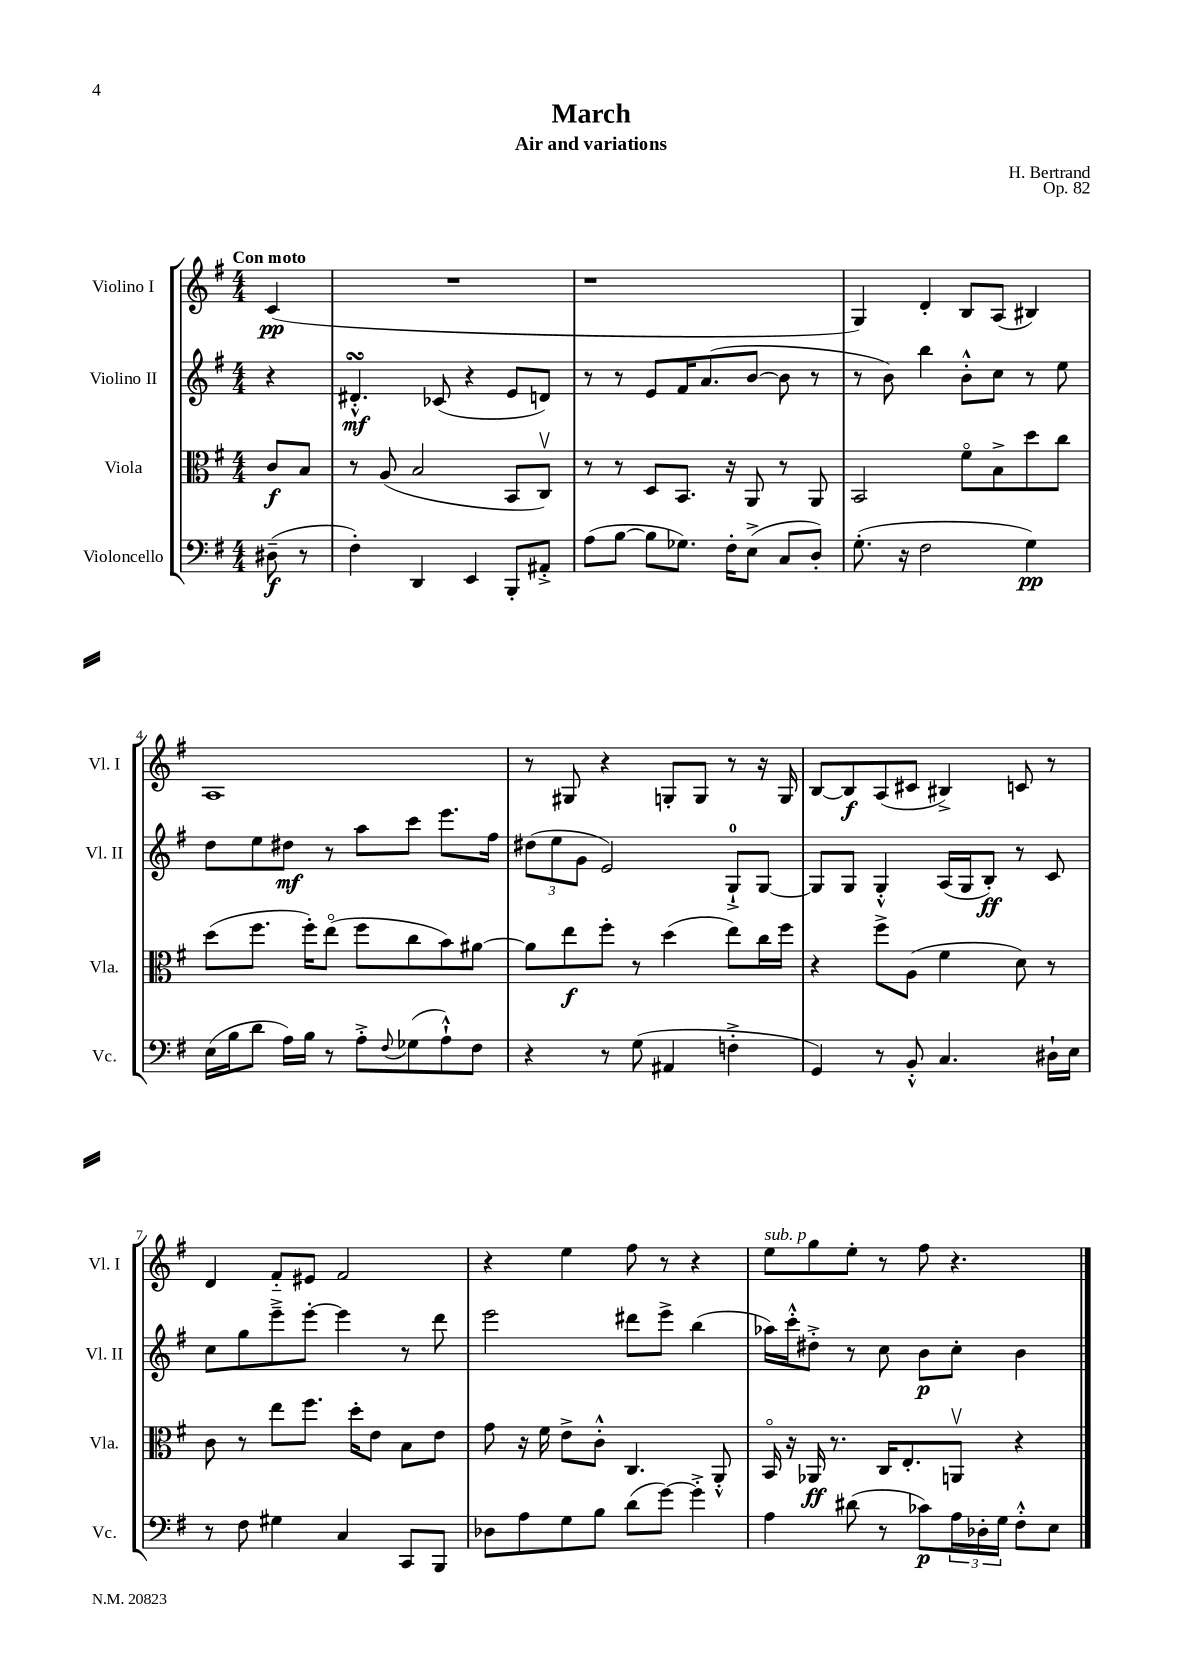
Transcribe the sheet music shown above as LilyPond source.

\header { title = "March" composer = "H. Bertrand" subtitle = "Air and variations" opus = "Op. 82" }
<<
\new StaffGroup <<
\new Staff = "s0" \with { instrumentName = "Violino I" shortInstrumentName = "Vl. I" } {
    \clef treble \key g \major \numericTimeSignature \time 4/4 \partial 4 \tempo "Con moto"
    c'4\pp( |
    R1 |
    r1 |
    g4) d'4-. b8 a8( bis4) |
    a1 |
    r8 gis8 r4 g8-. g8 r8 r16 g16 |
    b8~ b8\f a8( cis'8 bis4->) c'8 r8 |
    d'4 fis'8-_ eis'8 fis'2 |
    r4 e''4 fis''8 r8 r4 |
    e''8^\markup { \italic "sub. p" } g''8 e''8-. r8 fis''8 r4. \bar "|." |
}
\new Staff = "s1" \with { instrumentName = "Violino II" shortInstrumentName = "Vl. II" } {
    \clef treble \key g \major \numericTimeSignature \time 4/4 \partial 4
    r4 |
    dis'4.-.-^\turn\mf ces'8( r4 e'8 d'8) |
    r8 r8 e'8 fis'16 a'8.( b'8~ b'8 r8 |
    r8 b'8) b''4 b'8-.-^ c''8 r8 e''8 |
    d''8 e''8 dis''8\mf r8 a''8 c'''8 e'''8. fis''16 |
    \tuplet 3/2 { dis''8( e''8 g'8 } e'2) g8-0-!-> g8~ |
    g8 g8 g4-.-^ a16( g16 b8-.\ff) r8 c'8 |
    c''8 g''8 e'''8---> e'''8~-. e'''4 r8 d'''8 |
    e'''2 dis'''8 e'''8-> b''4( |
    aes''16) c'''16-.-^ dis''8-.-> r8 c''8 b'8\p c''8-. b'4 \bar "|." |
}
\new Staff = "s2" \with { instrumentName = "Viola" shortInstrumentName = "Vla." } {
    \clef alto \key g \major \numericTimeSignature \time 4/4 \partial 4
    c'8\f b8 |
    r8 a8( b2 b,8 c8\upbow) |
    r8 r8 d8 b,8. r16 a,8 r8 a,8 |
    b,2 fis'8\flageolet b8-> d''8 c''8 |
    d''8( fis''8. fis''16-.) e''8\flageolet( fis''8 c''8 b'8) ais'8~ |
    ais'8 e''8\f fis''8-. r8 d''4( e''8) c''16 fis''16 |
    r4 fis''8-> a8( fis'4 d'8) r8 |
    c'8 r8 e''8 fis''8. d''16-. e'8 b8 e'8 |
    g'8 r16 fis'16 e'8-> c'8-.-^ c4. a,8-.-^ |
    b,16\flageolet r16 aes,16\ff r8. c16 e8.-. a,8\upbow r4 \bar "|." |
}
\new Staff = "s3" \with { instrumentName = "Violoncello" shortInstrumentName = "Vc." } {
    \clef bass \key g \major \numericTimeSignature \time 4/4 \partial 4
    dis8--\f( r8 |
    fis4-.) d,4 e,4 b,,8-. ais,8-.-> |
    a8( b8~ b8 ges8.) fis16-. e8->( c8 d8-.) |
    g8.-.( r16 fis2 g4\pp) |
    e16( b16 d'8 a16) b16 r8 a8-.-> \appoggiatura { fis8 } ges8( a8-!-^) fis8 |
    r4 r8 g8( ais,4 f4-.-> |
    g,4) r8 b,8-.-^ c4. dis16-! e16 |
    r8 fis8 gis4 c4 c,8 b,,8 |
    des8 a8 g8 b8 d'8( g'8~) g'4-.-> |
    a4 dis'8( r8 ces'8\p) \tuplet 3/2 { a16 des16-. g16 } fis8-.-^ e8 \bar "|." |
}
>>
>>
